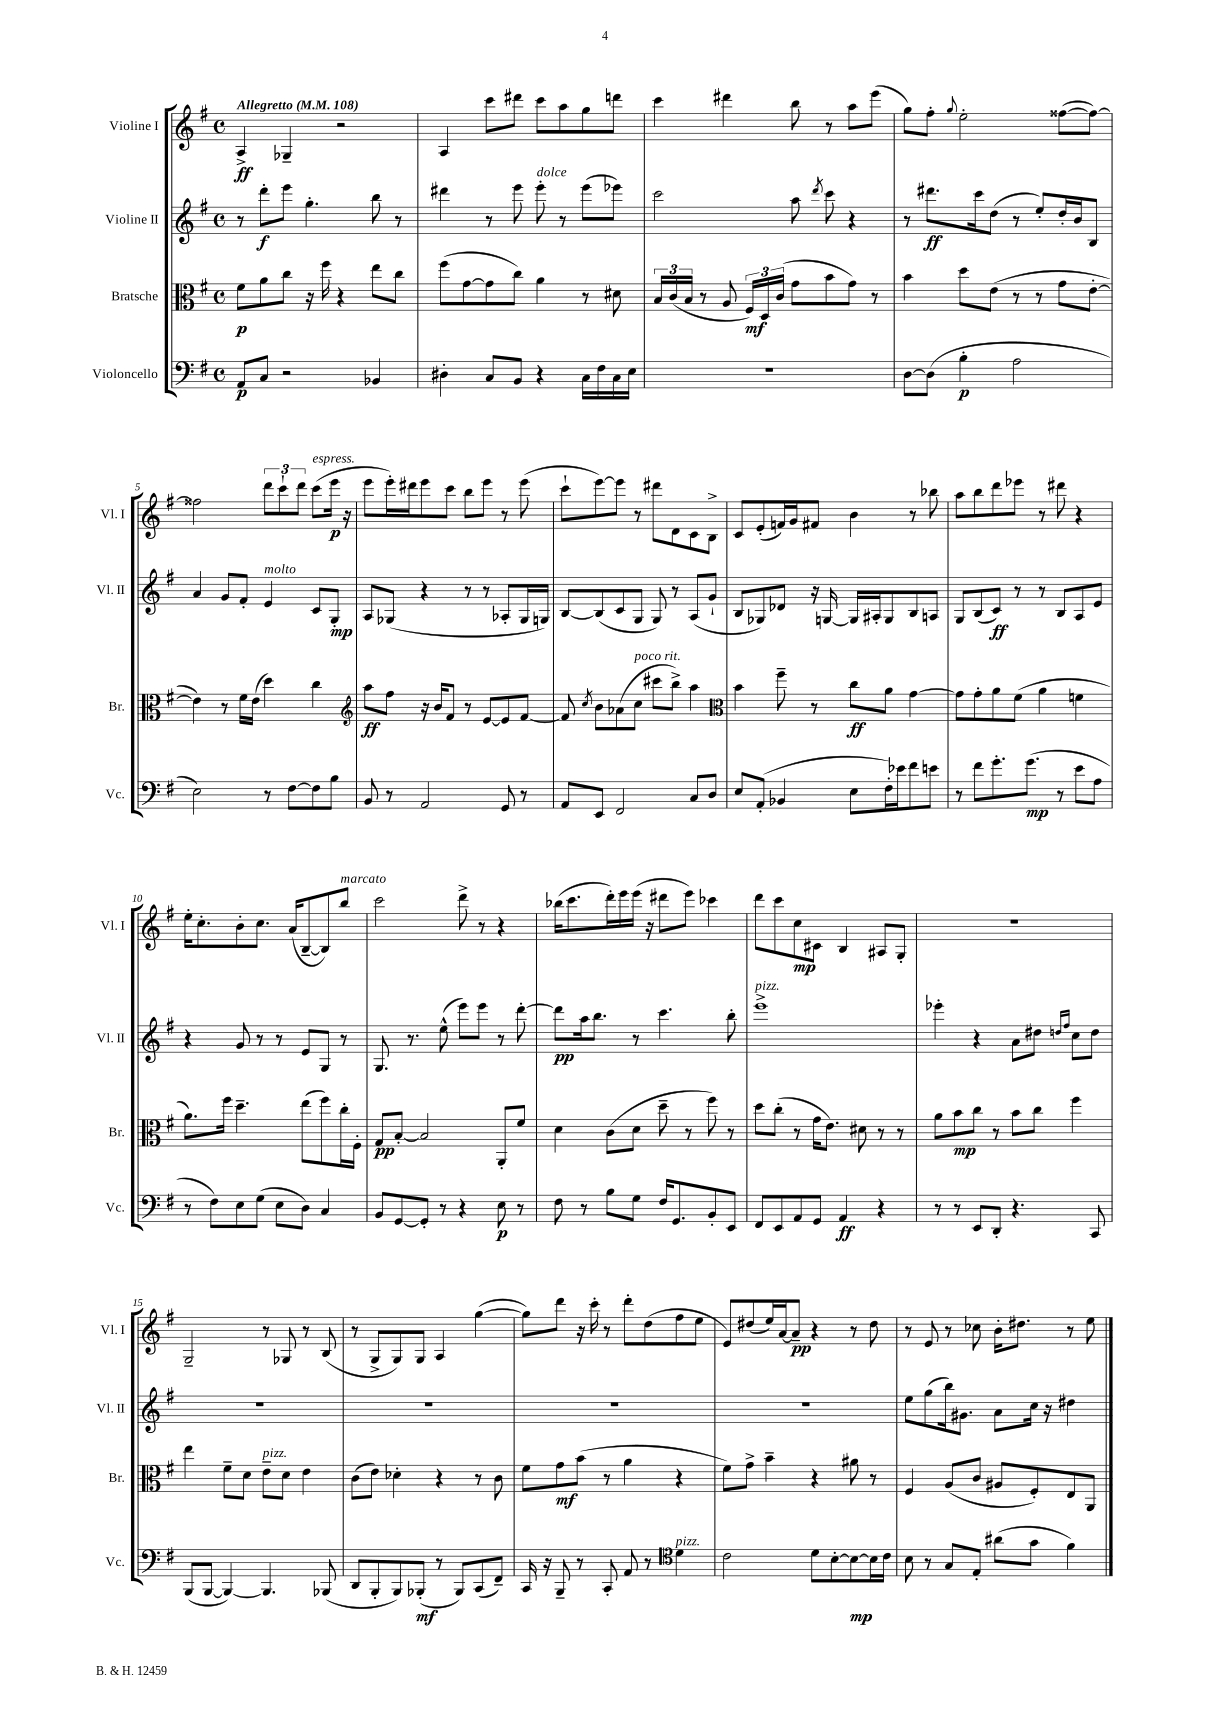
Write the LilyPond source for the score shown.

<<
\new StaffGroup <<
\new Staff = "s0" \with { instrumentName = "Violine I" shortInstrumentName = "Vl. I" } {
    \clef treble \key g \major \defaultTimeSignature \time 4/4 \tempo "Allegretto" 4 = 108
    \autoBeamOff a4->\ff ges4-- r2 |
    a4 c'''8[ dis'''8] c'''8[ a''8 g''8 d'''8] |
    c'''4 dis'''4 b''8 r8 a''8[ e'''8]( |
    g''8[) fis''8]-. \appoggiatura { g''8 } e''2-. fisis''8[~( fisis''8]~) |
    fisis''2 \tuplet 3/2 { d'''8[ c'''8-! d'''8] } c'''8[^\markup { \italic "espress." }( e'''16]\p r16 |
    e'''8[ e'''16-.) dis'''16 e'''8 c'''8] b''8[ e'''8] r8 e'''8( |
    c'''8[-! e'''8~) e'''8] r8 dis'''8[ d'8 c'8 b8]-> |
    c'8[ e'8-.( f'16) g'16 fis'8] b'4 r8 bes''8 |
    a''8[ b''8 d'''8 ees'''8] r8 dis'''8 r4 |
    e''16[-. c''8.-. b'8-. c''8.] a'16[( b8~-- b8) b''8]^\markup { \italic "marcato" } |
    c'''2 d'''8-> r8 r4 |
    bes''16[( c'''8. d'''16-.) e'''16 e'''16]( r16 dis'''8[ e'''8]) ces'''4 |
    d'''8[ c'''8 c''8\mp cis'8] b4 ais8[ g8]-. |
    R1 |
    g2-- r8 ges8 r8 b8( |
    r8 g8[-> g8) g8] a4 g''4~( |
    g''8[) d'''8] r16 c'''16-. r8 d'''8[-. d''8( fis''8 e''8] |
    e'8[) dis''8( e''16) a'16~ a'8]--\pp r4 r8 dis''8 |
    r8 e'8 r8 ces''8 b'16[-. dis''8.] r8 e''8 \bar "|." |
}
\new Staff = "s1" \with { instrumentName = "Violine II" shortInstrumentName = "Vl. II" } {
    \clef treble \key g \major \defaultTimeSignature \time 4/4
    \autoBeamOff r8 d'''8[-.\f e'''8] g''4.-. b''8 r8 |
    dis'''4 r8 e'''8 e'''8-.^\markup { \italic "dolce" } r8 e'''8[( ees'''8]) |
    c'''2 a''8 \acciaccatura { d'''8 } c'''8 r4 |
    r8 dis'''8.[\ff c'''16 d''8]( r8 e''8[-.) d''16-. b'16 b8] |
    a'4 g'8[ fis'8]-. e'4^\markup { \italic "molto" } c'8[ g8]-.\mp |
    a8[ ges8]( r4 r8 r8 aes8[-. ges16 g16]) |
    b8[~ b8( c'8 g8] g8) r8 a8[( g'8]-! |
    b8[ ges8) des'8] r16 g16~ g16[ ais16-. g8 b8 a8] |
    g8[ b8( c'8]\ff) r8 r8 b8[ a8 e'8] |
    r4 g'8 r8 r8 e'8[ g8] r8 |
    g8. r8. e''8-^( e'''8[) e'''8] r8 d'''8~-. |
    d'''8[\pp a''16 b''8.] r8 c'''4. b''8-. |
    e'''1->^\markup { \italic "pizz." } |
    ees'''4-. r4 a'8[ dis''8] \grace { d''16[ fis''16] } c''8[ d''8] |
    R1 |
    R1 |
    R1 |
    R1 |
    e''8[ g''8( b''16) gis'8.] a'8[ c''16] r16 dis''4 \bar "|." |
}
\new Staff = "s2" \with { instrumentName = "Bratsche" shortInstrumentName = "Br." } {
    \clef alto \key g \major \defaultTimeSignature \time 4/4
    \autoBeamOff fis'8[\p a'8 c''8] r16 fis''16 r4 e''8[ c''8] |
    fis''8[( g'8~ g'8 c''8]) a'4 r8 dis'8 |
    \tuplet 3/2 { b16[ c'16( b16] } r8 a8 \tuplet 3/2 { fis16[\mf) d16 c'16]( } g'8[ b'8 g'8]) r8 |
    b'4 d''8[ e'8]( r8 r8 g'8[ e'8]~-. |
    e'4) r8 fis'16[ e'16]( d''4) c''4 |
    \clef treble a''8[\ff fis''8] r16 b'16[ fis'8] r8 e'8[~ e'8 fis'8]~ |
    fis'8 \acciaccatura { c''8 } b'8[ aes'8( c''8]^\markup { \italic "poco rit." } cis'''8[ b''8]->) a''4 |
    \clef alto b'4 fis''8-- r8 c''8[\ff a'8] g'4~ |
    g'8[ g'8-. a'8 fis'8]( a'4 f'4 |
    a'8.[) fis''16] d''4.-- e''8[( fis''8) c''16-. fis16]-. |
    g8[\pp b8]~-. b2 a,8[-. fis'8] |
    d'4 c'8[( d'8] d''8-- r8 fis''8) r8 |
    d''8[ c''8]-.( r8 g'16[ e'8.]) dis'8 r8 r8 |
    a'8[ b'8\mp c''8] r8 b'8[ c''8] fis''4 |
    e''4 fis'8[-- d'8] e'8[--^\markup { \italic "pizz." } d'8] e'4 |
    c'8[( e'8]) des'4-. r4 r8 c'8 |
    fis'8[ g'8\mf b'8]( r8 a'4 r4 |
    fis'8[) g'8]-> b'4-- r4 ais'8 r8 |
    fis4 a8[( c'8] ais8[ fis8-.) e8 a,8] \bar "|." |
}
\new Staff = "s3" \with { instrumentName = "Violoncello" shortInstrumentName = "Vc." } {
    \clef bass \key g \major \defaultTimeSignature \time 4/4
    \autoBeamOff a,8[\p c8] r2 bes,4 |
    dis4-. c8[ b,8] r4 c16[ fis16 c16 e16] |
    R1 |
    d8[~ d8]( b4-.\p a2 |
    e2) r8 fis8[~ fis8 b8] |
    b,8 r8 a,2 g,8 r8 |
    a,8[ e,8] fis,2 c8[ d8] |
    e8[ a,8]-.( bes,4 e8[ fis16-.) ees'16 fis'8 e'8] |
    r8 fis'8[ g'8.-. g'8.]\mp( r8 e'8[ a8] |
    r8 fis8[) e8 g8]( e8[ d8]) c4 |
    b,8[ g,8~ g,8]-. r8 r4 e8\p r8 |
    fis8 r8 b8[ g8] fis16[ g,8. b,8-. e,8] |
    fis,8[ e,8 a,8 g,8] a,4\ff r4 |
    r8 r8 e,8[ d,8]-. r4. c,8 |
    b,,8[( b,,8]~ b,,4~) b,,4. bes,,8( |
    d,8[ b,,8-. b,,8) bes,,8]-.\mf( r8 bes,,8[) c,8( fis,8]--) |
    c,16 r16 b,,8-- r8 c,8-. a,8 r8 \clef tenor d'4^\markup { \italic "pizz." } |
    c'2 d'8[ b8~-. b8~\mp b16 c'16] |
    b8 r8 g8[ e8]-. ais'8[( g'8] fis'4) \bar "|." |
}
>>
>>
